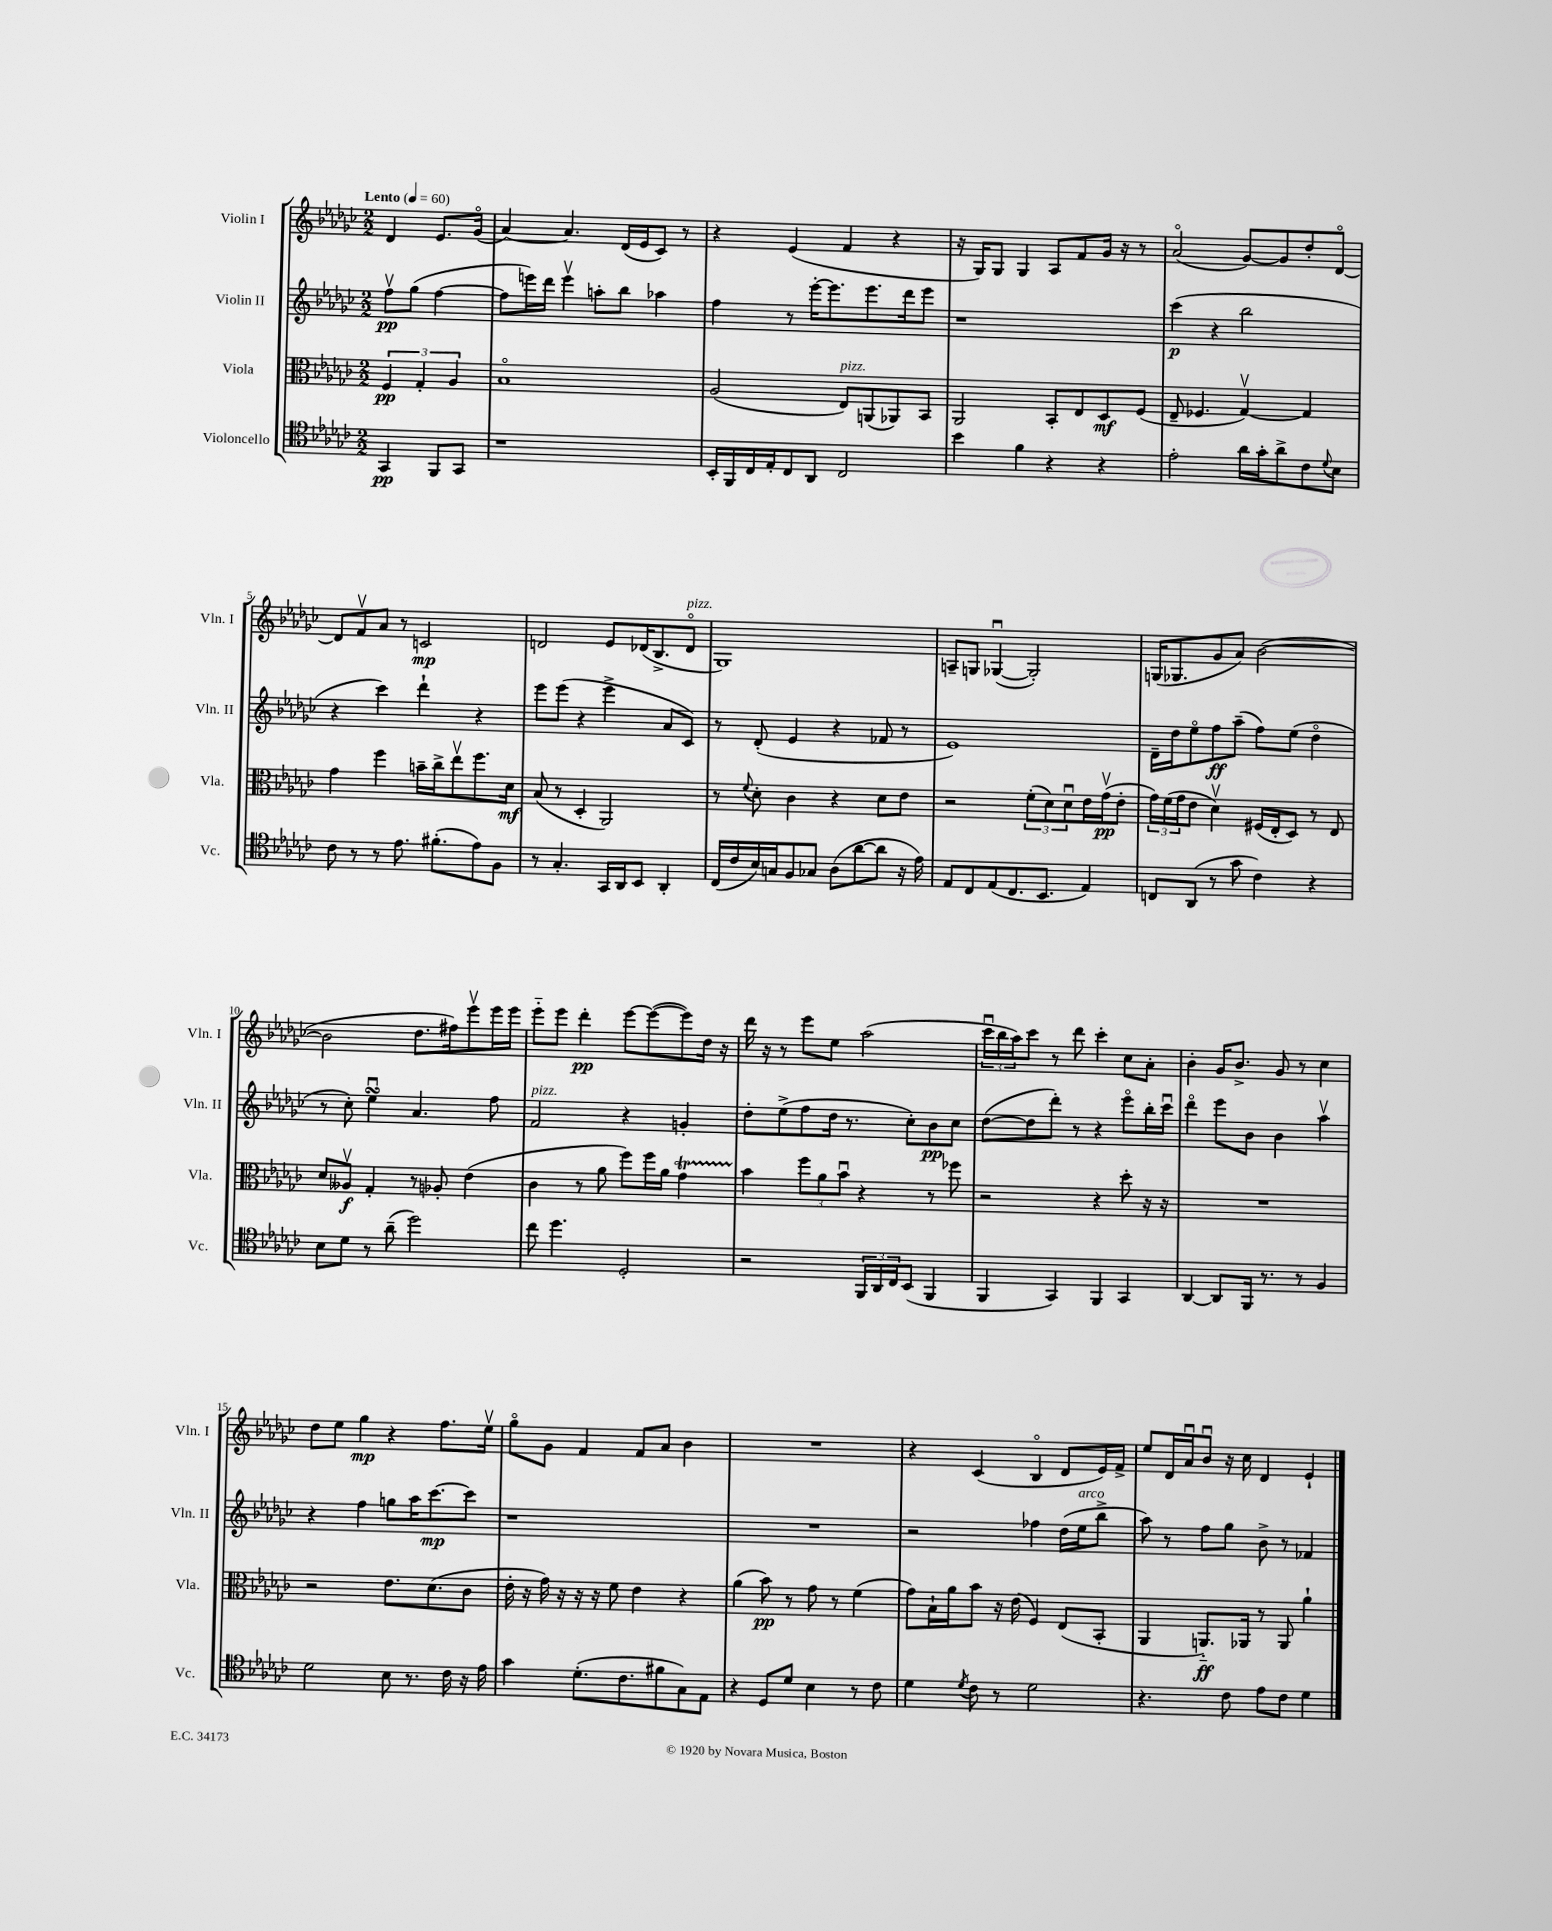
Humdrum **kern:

**kern	**dynam	**kern	**dynam	**kern	**dynam	**kern	**dynam
*part4	*part4	*part3	*part3	*part2	*part2	*part1	*part1
*staff4	*staff4	*staff3	*staff3	*staff2	*staff2	*staff1	*staff1
*I"Violoncello	*	*I"Viola	*	*I"Violin II	*	*I"Violin I	*
*I'Vc.	*	*I'Vla.	*	*I'Vln. II	*	*I'Vln. I	*
*clefC4	*	*clefC3	*	*clefG2	*	*clefG2	*
*k[b-e-a-d-g-c-]	*	*k[b-e-a-d-g-c-]	*	*k[b-e-a-d-g-c-]	*	*k[b-e-a-d-g-c-]	*
*M2/2	*	*M2/2	*	*M2/2	*	*M2/2	*
*MM60	*	*MM60	*	*MM60	*	*MM60	*
=	=	=	=	=	=	=	=
!	!	!	!	!	!	!LO:TX:a:B:t=Lento	!
4GG-/	pp	6F/	pp	8ffv\L	pp	4d-/	.
.	.	.	.	(8gg-\J	.	.	.
.	.	6G-'/	.	.	.	.	.
8FF/L	.	.	.	[4ff\	.	8.e-/L	.
.	.	6A-/	.	.	.	.	.
8GG-/J	.	.	.	.	.	.	.
.	.	.	.	.	.	(16g-/Jk	.
=1	=1	=1	=1	=1	=1	=1	=1
1r	.	1B-	.	8ff\L]	.	[4a-/)	.
.	.	.	.	16eeen\L)	.	.	.
.	.	.	.	16ddd-\JJ	.	.	.
.	.	.	.	4eeev\	.	4.a-/]	.
.	.	.	.	8aan'\L	.	.	.
.	.	.	.	8bb-\J	.	(16d-/LL	.
.	.	.	.	.	.	16e-/J	.
.	.	.	.	4aa-X\	.	8c-/J)	.
.	.	.	.	.	.	8r	.
=2	=2	=2	=2	=2	=2	=2	=2
16BB-'/LL	.	(2A-/	.	4ff\	.	4r	.
16FF/	.	.	.	.	.	.	.
16C-/	.	.	.	.	.	.	.
16E-'/J	.	.	.	.	.	.	.
8C-/	.	.	.	8r	.	(4e-/	.
8AA-/J	.	.	.	[16eee-'\KL	.	.	.
.	.	.	.	8.eee-\]	.	.	.
!	!	!LO:TX:a:i:t=pizz.	!	!	!	!	!
2C-/	.	8E-/L)	.	.	.	4f/	.
.	.	(8AAn/	.	8.eee-\	.	.	.
.	.	8AA-X/)	.	.	.	4r	.
.	.	.	.	16ddd-\k	.	.	.
.	.	8BB-/J	.	8eee-\J	.	.	.
=3	=3	=3	=3	=3	=3	=3	=3
4b-\	.	2AA-/	.	1r	.	16r	.
.	.	.	.	.	.	16G-/KL)	.
.	.	.	.	.	.	8G-/J	.
4f\	.	.	.	.	.	4G-/	.
4r	.	8BB-'/L	.	.	.	8A-/L	.
.	.	8E-/	.	.	.	8f/	.
4r	.	8D-/	mf	.	.	16g-/Jk	.
.	.	.	.	.	.	16r	.
.	.	(8F/J	.	.	.	8r	.
=4	=4	=4	=4	=4	=4	=4	=4
2e-'\	.	8E-~/	.	(4ccc-\	p	(2a-/	.
.	.	4.F-X/	.	.	.	.	.
.	.	.	.	4r	.	.	.
16a-\LL	.	[4G-v/)	.	2bb-\	.	[8g-/L)	.
16g-'\J	.	.	.	.	.	.	.
8a-^\	.	.	.	.	.	8g-/]	.
8c-\	.	4G-/]	.	.	.	8dd-'/	.
8qqd-/	.	.	.	.	.	.	.
8B-\J	.	.	.	.	.	[8d-/J	.
!!LO:LB:g=z
=5	=5	=5	=5	=5	=5	=5	=5
8c-\	.	4g-\	.	4r	.	8d-/L]	.
8r	.	.	.	.	.	8fv/	.
8r	.	4ff\	.	4ccc-\)	.	8a-/J	.
8.e-\	.	.	.	.	.	8r	.
.	.	16bn~\LL	.	4ddd-`\	.	2cn/	mp
(8.f#X'\L	.	16cc-^\J	.	.	.	.	.
.	.	8ee-v\	.	.	.	.	.
8e-\)	.	8.ff\	.	4r	.	.	.
8F\J	.	.	.	.	.	.	.
.	.	16d-\Jk	mf	.	.	.	.
=6	=6	=6	=6	=6	=6	=6	=6
8r	.	(8B-/	.	8eee-\L	.	2dn/	.
4.G-'/	.	8r	.	(8eee-\J	.	.	.
.	.	4D-'/	.	4r	.	.	.
16GG-/LL	.	2AA-/)	.	4eee-^\	.	8e-/L	.
16AA-/J	.	.	.	.	.	.	.
8BB-/J	.	.	.	.	.	(16d-X/K	.
.	.	.	.	.	.	8.B-^/	.
4AA-'/	.	.	.	8a-/L	.	.	.
!	!	!	!	!	!	!LO:TX:a:i:t=pizz.	!
.	.	.	.	8c-/J)	.	8d-/J	.
=7	=7	=7	=7	=7	=7	=7	=7
(16C-/LL	.	8r	.	8r	.	1G-)	.
16c-/	.	.	.	.	.	.	.
.	.	8qqf/	.	.	.	.	.
16B-/)	.	8d-'\	.	(8d-'/	.	.	.
16Gn/J	.	.	.	.	.	.	.
8F/	.	4c-\	.	4e-/	.	.	.
8G-X/J	.	.	.	.	.	.	.
(8A-\L	.	4r	.	4r	.	.	.
[8a-\	.	.	.	.	.	.	.
8a-\J]	.	8d-\L	.	8f-X/	.	.	.
16r	.	8e-\J	.	8r	.	.	.
16e-\)	.	.	.	.	.	.	.
=8	=8	=8	=8	=8	=8	=8	=8
8E-/L	.	2r	.	1e-)	.	8An~/L	.
8C-/	.	.	.	.	.	8Gn/J	.
(8E-/	.	.	.	.	.	([4G-Xu/	.
8.C-/	.	.	.	.	.	.	.
.	.	(12f'\L	.	.	.	2G-'/])	.
8.BB-/J	.	.	.	.	.	.	.
.	.	12d-\)	.	.	.	.	.
.	.	12d-u\	.	.	.	.	.
4E-/)	.	16e-\L	.	.	.	.	.
.	.	(16g-v\J	pp	.	.	.	.
.	.	8e-'\J	.	.	.	.	.
=9	=9	=9	=9	=9	=9	=9	=9
8Cn/L	.	24g-\LL)	.	16d-~\LL	.	(16Gn/KL	.
.	.	(24f\	.	.	.	.	.
.	.	.	.	16dd-\J	.	8.G-X/	.
.	.	24g-\J	.	.	.	.	.
(8AA-/J	.	8e-\J	.	8ee-\	.	.	.
8r	.	4d-v\)	.	8ff\	ff	8g-/	.
8g-\	.	.	.	(8aa-~\J	.	8a-/J)	.
4c-\)	.	(16F#X/LL	.	8ff\L)	.	([2b-\	.
.	.	16E-'/J	.	.	.	.	.
.	.	8D-/J)	.	(8ee-\J	.	.	.
4r	.	8r	.	4dd-\	.	.	.
.	.	8E-/	.	.	.	.	.
!!LO:LB:g=z
=10	=10	=10	=10	=10	=10	=10	=10
8B-\L	.	8d-/L	.	8r	.	2b-\]	.
8d-\J	.	8A--Xv/J	f	8cc-'\)	.	.	.
8r	.	4G-'/	.	4ee-sSSSu\	.	.	.
(8a-~\	.	.	.	.	.	.	.
2dd-\)	.	8r	.	4.a-/	.	8.dd-\L	.
.	.	8A-X'/	.	.	.	.	.
.	.	.	.	.	.	16ff#X\k)	.
.	.	(4e-\	.	.	.	8eee-v\	.
.	.	.	.	8ff\	.	16eee-\L	.
.	.	.	.	.	.	16eee-\JJ	.
=11	=11	=11	=11	=11	=11	=11	=11
!	!	!	!	!LO:TX:a:i:t=pizz.	!	!	!
8cc-\	.	4c-\	.	2f/	.	8eee-\L	.
4.dd-\	.	.	.	.	.	8eee-\J	.
.	.	8r	.	.	.	4ddd-'\	pp
.	.	8a-\	.	.	.	.	.
2D-'/	.	8ff\L)	.	4r	.	[8eee-\L	.
.	.	16ff\L	.	.	.	(8eee-\_	.
.	.	16a-\JJ	.	.	.	.	.
.	.	4g-T\	.	4gn'/	.	8eee-\])	.
.	.	.	.	.	.	16dd-\Jk	.
.	.	.	.	.	.	16r	.
=12	=12	=12	=12	=12	=12	=12	=12
2r	.	4b-\	.	8dd-'\L	.	16ddd-\	.
.	.	.	.	.	.	16r	.
.	.	.	.	(8ee-^\	.	8r	.
.	.	12ff\L	.	8ff\	.	8eee-\L	.
.	.	12a-\	.	.	.	.	.
.	.	.	.	16dd-\Jk	.	8ee-\J	.
.	.	12b-u\J	.	.	.	.	.
.	.	.	.	8.r	.	.	.
24FF/LL	.	4r	.	.	.	(2aa-\	.
24AA-/	.	.	.	.	.	.	.
24C-/J	.	.	.	.	.	.	.
(8BB-/J	.	.	.	8cc-'\L)	.	.	.
4FF/	.	8r	.	8b-\	pp	.	.
.	.	8ff-X\	.	8cc-\J	.	.	.
=13	=13	=13	=13	=13	=13	=13	=13
4FF/	.	2r	.	([8dd-\L	.	24ccc-u\LL	.
.	.	.	.	.	.	24bb-\	.
.	.	.	.	.	.	24aa-\J)	.
.	.	.	.	8dd-\]	.	8ccc-\J	.
4GG-/)	.	.	.	8ddd-'\J)	.	8r	.
.	.	.	.	8r	.	8ddd-\	.
4FF/	.	4r	.	4r	.	4ccc-'\	.
4GG-/	.	8dd-'\	.	8eee-\L	.	8cc-\L	.
.	.	16r	.	16bb-'\L	.	8a-'\J	.
.	.	16r	.	16ccc-u\JJ	.	.	.
=14	=14	=14	=14	=14	=14	=14	=14
[4AA-/	.	1r	.	4ddd-\	.	4b-'\	.
8AA-/L]	.	.	.	8eee-\L	.	16g-/KL	.
.	.	.	.	.	.	8.b-^/J	.
16FF/Jk	.	.	.	8b-\J	.	.	.
8.r	.	.	.	.	.	.	.
.	.	.	.	4b-\	.	8g-/	.
8r	.	.	.	.	.	8r	.
4F/	.	.	.	4aa-v\	.	4cc-\	.
!!LO:LB:g=z
=15	=15	=15	=15	=15	=15	=15	=15
2d-\	.	2r	.	4r	.	8dd-\L	.
.	.	.	.	.	.	8ee-\J	.
.	.	.	.	4ff\	.	4gg-\	mp
8B-\	.	8.e-\L	.	8ggn\L	.	4r	.
8.r	.	.	.	16aa-\K	.	.	.
.	.	(8.d-\	.	[8.ccc-\	mp	.	.
.	.	.	.	.	.	8.ff\L	.
16c-\	.	.	.	.	.	.	.
16r	.	8c-\J	.	8ccc-\J]	.	.	.
16e-\	.	.	.	.	.	16ee-v\Jk	.
=16	=16	=16	=16	=16	=16	=16	=16
4g-\	.	16e-'\	.	1r	.	8gg-\L	.
.	.	16r	.	.	.	.	.
.	.	16g-\)	.	.	.	8g-\J	.
.	.	16r	.	.	.	.	.
(8.d-'\L	.	16r	.	.	.	4f/	.
.	.	16r	.	.	.	.	.
.	.	8f\	.	.	.	.	.
8.c-\	.	.	.	.	.	.	.
.	.	4e-\	.	.	.	8f/L	.
8f#X\	.	.	.	.	.	8a-/J	.
8G-\)	.	4r	.	.	.	4b-\	.
8E-\J	.	.	.	.	.	.	.
=17	=17	=17	=17	=17	=17	=17	=17
4r	.	(4a-\	.	1r	.	1r	.
8D-/L	.	8b-\)	pp	.	.	.	.
8d-/J	.	8r	.	.	.	.	.
4B-\	.	8g-\	.	.	.	.	.
.	.	8r	.	.	.	.	.
8r	.	(4f\	.	.	.	.	.
8c-\	.	.	.	.	.	.	.
=18	=18	=18	=18	=18	=18	=18	=18
4d-\	.	8g-\L)	.	2r	.	4r	.
.	.	16B-`\L	.	.	.	.	.
.	.	16a-\J	.	.	.	.	.
8qd-/	.	.	.	.	.	.	.
8c-\	.	8b-\J	.	.	.	(4c-/	.
8r	.	16r	.	.	.	.	.
.	.	(16e-\	.	.	.	.	.
2d-\	.	4F/)	.	4ff-X\	.	4B-/	.
.	.	(8E-/L	.	(16dd-\LL	.	8d-/L	.
!	!	!	!	!LO:TX:a:i:t=arco	!	!	!
.	.	.	.	16ee-\J	.	.	.
.	.	8BB-'/J	.	8bb-^\J	.	16e-/L)	.
.	.	.	.	.	.	16f^/JJ	.
=19	=19	=19	=19	=19	=19	=19	=19
4.r	.	4AA-/	.	8aa-\)	.	8ee-/L	.
.	.	.	.	8r	.	16d-/L	.
.	.	.	.	.	.	16a-u/J	.
.	.	8.AAn/L)	ff	8ff\L	.	8b-u/J	.
8c-\	.	.	.	8gg-\J	.	16r	.
.	.	16AA-X/Jk	.	.	.	16cc-\	.
8e-\L	.	8r	.	8b-^\	.	4d-/	.
8c-\J	.	8AA-/	.	8r	.	.	.
4d-\	.	4a-`\	.	4f-X/	.	4e-`/	.
==	==	==	==	==	==	==	==
*-	*-	*-	*-	*-	*-	*-	*-
